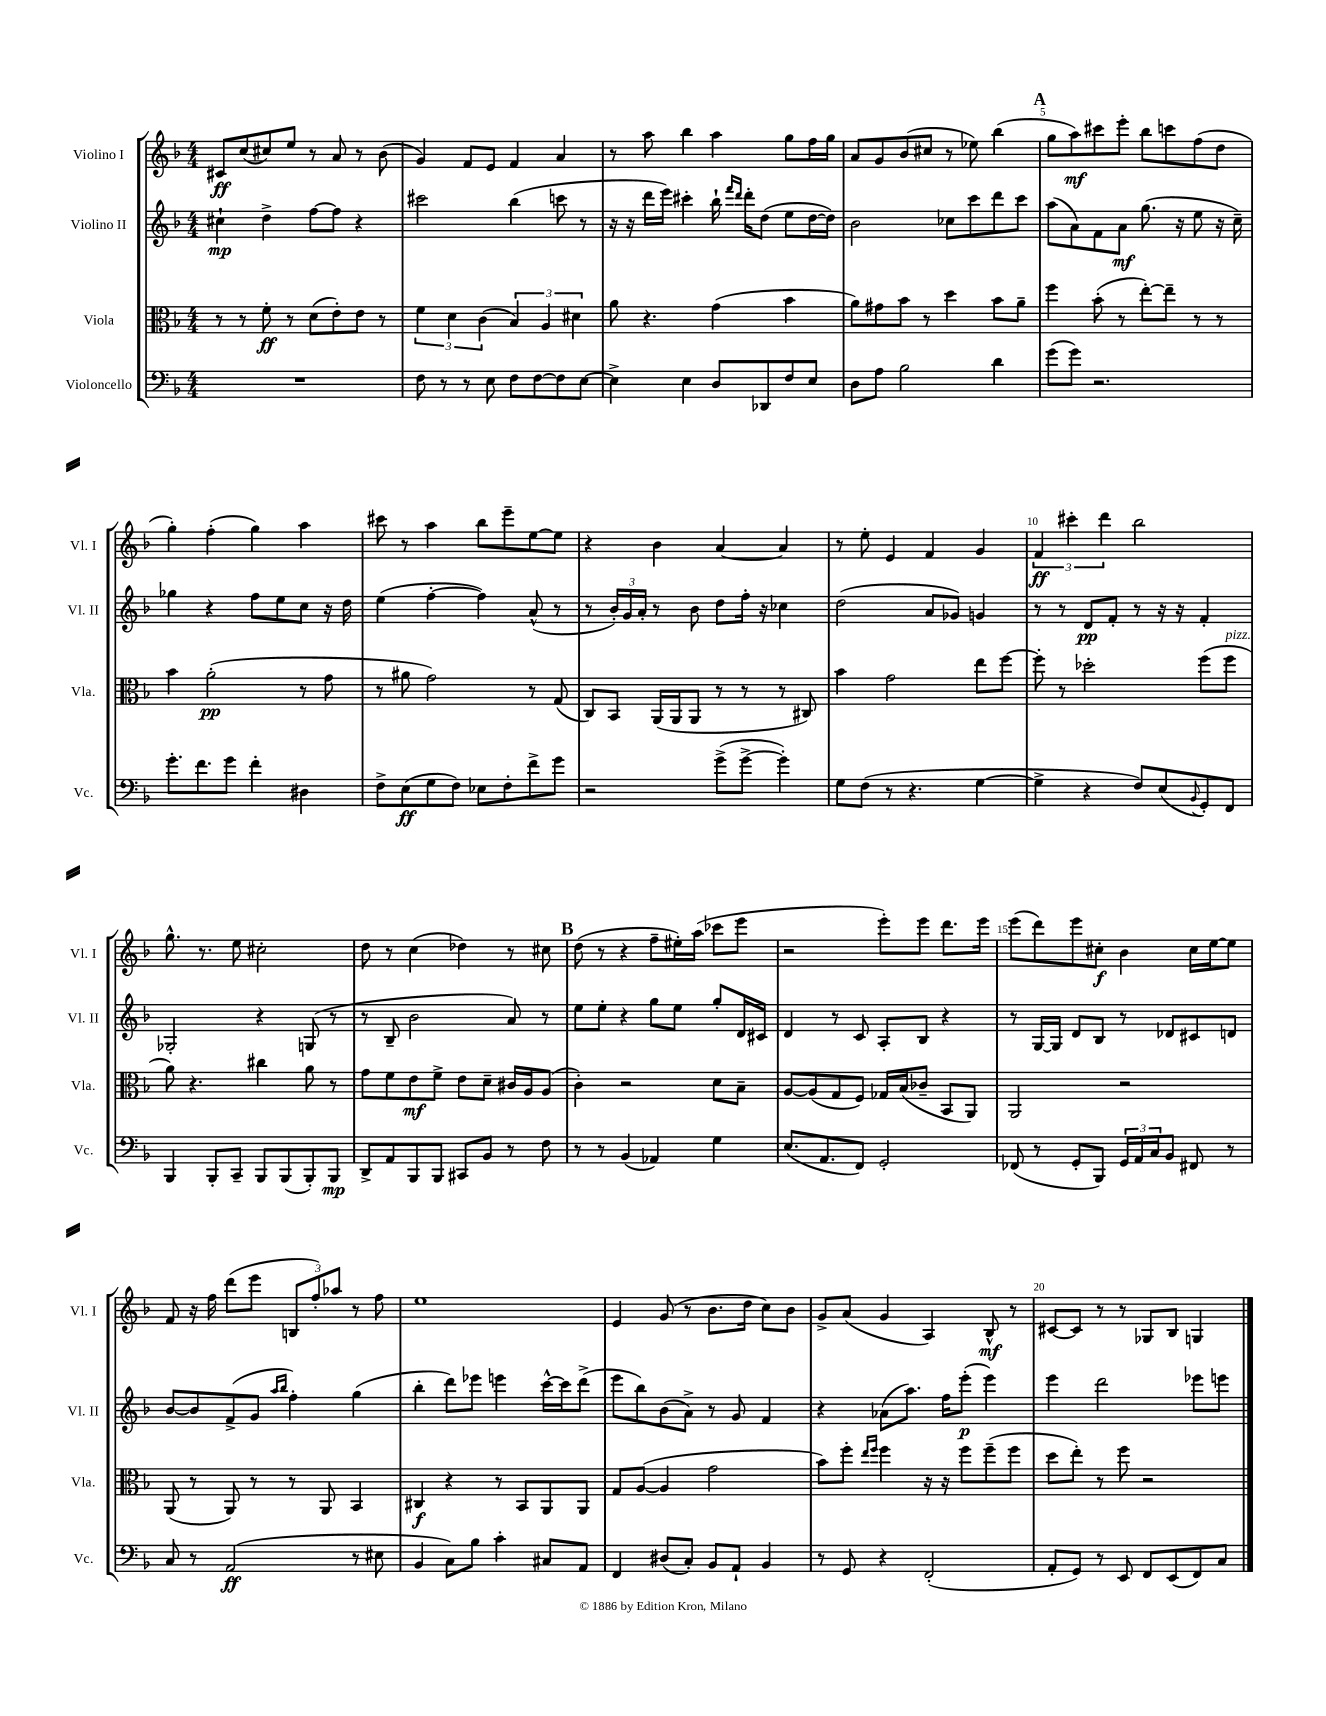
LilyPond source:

<<
\new StaffGroup <<
\new Staff = "s0" \with { instrumentName = "Violino I" shortInstrumentName = "Vl. I" } {
    \clef treble \key f \major \numericTimeSignature \time 4/4
    cis'8\ff c''8( cis''8) e''8 r8 a'8 r8 bes'8( |
    g'4) f'8 e'8 f'4 a'4 |
    r8 a''8 bes''4 a''4 g''8 f''16 g''16 |
    a'8 g'8 bes'8( cis''8 r8 ees''8) bes''4( |
    \mark \markup { \bold "A" } g''8 a''8\mf) cis'''8 e'''8-. bes''8 c'''8 f''8( d''8 |
    g''4-.) f''4-.( g''4) a''4 |
    cis'''8 r8 a''4 bes''8 e'''8-- e''8~ e''8 |
    r4 bes'4 a'4~ a'4 |
    r8 e''8-. e'4 f'4 g'4 |
    \tuplet 3/2 { f'4\ff cis'''4-. d'''4 } bes''2 |
    g''8.-^ r8. e''8 cis''2-. |
    d''8 r8 c''4( des''4) r8 cis''8 |
    \mark \markup { \bold "B" } d''8( r8 r4 f''8-- eis''16-.) a''16( ces'''8 e'''8 |
    r2 e'''8-.) e'''8 d'''8. e'''16 |
    e'''8( d'''8) e'''8 cis''8-.\f bes'4 cis''16 e''16~ e''8 |
    f'8 r16 f''16 d'''8( e'''8 \tuplet 3/2 { b8 f''8-.) aes''8 } r8 f''8 |
    e''1 |
    e'4 g'8( r8 bes'8. d''16 c''8) bes'8 |
    g'8-> a'8( g'4 a4) bes8-^\mf r8 |
    cis'8~ cis'8 r8 r8 ges8 bes8 g4 \bar "|." |
}
\new Staff = "s1" \with { instrumentName = "Violino II" shortInstrumentName = "Vl. II" } {
    \clef treble \key f \major \numericTimeSignature \time 4/4
    cis''4-!\mp d''4-> f''8~ f''8 r4 |
    cis'''2 bes''4( c'''8 r8 |
    r16 r16 d'''16 e'''16) cis'''4-. bes''16-! \grace { f'''16 d'''16 } d'''16-. d''8( e''8 d''16~ d''16) |
    bes'2 ces''8 c'''8 d'''8 c'''8 |
    \mark \markup { \bold "A" } a''8( a'8) f'8 a'8\mf g''8.( r16 e''8 r16 c''16--) |
    ges''4 r4 f''8 e''8 c''8 r16 d''16 |
    e''4( f''4~-. f''4) a'8-^( r8 |
    r8 \tuplet 3/2 { bes'16-.) g'16 a'16-. } r8 bes'8 d''8 f''16-. r16 ces''4 |
    d''2( a'8 ges'8) g'4 |
    r8 r8 d'8\pp f'8-. r8 r16 r16 f'4-. |
    ges2-. r4 g8( r8 |
    r8 bes8-- bes'2 a'8) r8 |
    \mark \markup { \bold "B" } e''8 e''8-. r4 g''8 e''8 g''8-. d'16 cis'16 |
    d'4 r8 c'8 a8-. bes8 r4 |
    r8 g16~ g16 d'8 bes8 r8 des'8 cis'8 d'8 |
    bes'8~ bes'8 f'8->( g'8 \grace { a''16 bes''16 } f''4-.) g''4( |
    bes''4-. d'''8) ees'''8 e'''4 c'''16~-^ c'''16 d'''8->( |
    e'''8 bes''8) bes'8( a'8->) r8 g'8 f'4 |
    r4 aes'8( a''8.) f''16 e'''8-.\p( e'''4) |
    e'''4 d'''2 ees'''8 e'''8 \bar "|." |
}
\new Staff = "s2" \with { instrumentName = "Viola" shortInstrumentName = "Vla." } {
    \clef alto \key f \major \numericTimeSignature \time 4/4
    r8 r8 f'8-.\ff r8 d'8( e'8-.) e'8 r8 |
    \tuplet 3/2 { f'4 d'4 c'4( } \tuplet 3/2 { bes4) a4 dis'4 } |
    a'8 r4. g'4( bes'4 |
    a'8) gis'8 bes'8 r8 d''4 bes'8 a'8-- |
    \mark \markup { \bold "A" } f''4 bes'8-.( r8 e''8~-.) e''8-- r8 r8 |
    bes'4 a'2-.\pp( r8 g'8 |
    r8 ais'8 g'2) r8 g8( |
    c8) bes,8 a,16( a,16 a,8 r8 r8 r8 cis8) |
    bes'4 g'2 e''8 f''8~ |
    f''8-. r8 des''2-. f''8( f''8^\markup { \italic "pizz." } |
    a'8) r4. cis''4 a'8 r8 |
    g'8 f'8 e'8\mf f'8-> e'8 d'8-- cis'16 a16 a8( |
    \mark \markup { \bold "B" } c'4-.) r2 d'8 bes8-- |
    a8~ a8( g8 f8) ges16 bes16( ces'8-- bes,8 a,8) |
    a,2 r2 |
    a,8( r8 a,8) r8 r8 a,8 bes,4 |
    cis4\f r4 r8 bes,8 a,8 a,8 |
    g8 a8~( a4 g'2 |
    bes'8) f''8-. \grace { e''16 f''16 } f''4 r16 r16 f''8 f''8--( f''8 |
    d''8 e''8-.) r8 f''8 r2 \bar "|." |
}
\new Staff = "s3" \with { instrumentName = "Violoncello" shortInstrumentName = "Vc." } {
    \clef bass \key f \major \numericTimeSignature \time 4/4
    R1 |
    f8 r8 r8 e8 f8 f8~ f8 e8~ |
    e4-> e4 d8 des,8 f8 e8 |
    d8 a8 bes2 d'4 |
    \mark \markup { \bold "A" } g'8( g'8) r2. |
    g'8.-. f'8. g'8 f'4-. dis4 |
    f8-> e8\ff( g8 f8) ees8 f8-. f'8-> g'8 |
    r2 g'8->( g'8~-> g'4-.) |
    g8 f8( r8 r4. g4~ |
    g4-> r4 f8) e8( \appoggiatura { bes,8 } g,8-.) f,8 |
    bes,,4 bes,,8-. c,8-- bes,,8 bes,,8( bes,,8-.) bes,,8\mp |
    d,8-> a,8 bes,,8 bes,,8 cis,8 bes,8 r8 f8 |
    \mark \markup { \bold "B" } r8 r8 bes,4( aes,4) g4 |
    e8.( a,8. f,8) g,2-. |
    fes,8( r8 g,8-. bes,,8) \tuplet 3/2 { g,16 a,16 c16 } bes,8 fis,8 r8 |
    c8 r8 a,2\ff( r8 eis8 |
    bes,4 c8) bes8 c'4-. cis8 a,8 |
    f,4 dis8( c8-.) bes,8 a,8-! bes,4 |
    r8 g,8 r4 f,2-.( |
    a,8-. g,8) r8 e,8 f,8 e,8( f,8) c8 \bar "|." |
}
>>
>>
\layout { \context { \Score \override BarNumber.break-visibility = ##(#f #t #t) barNumberVisibility = #(every-nth-bar-number-visible 5) } }
